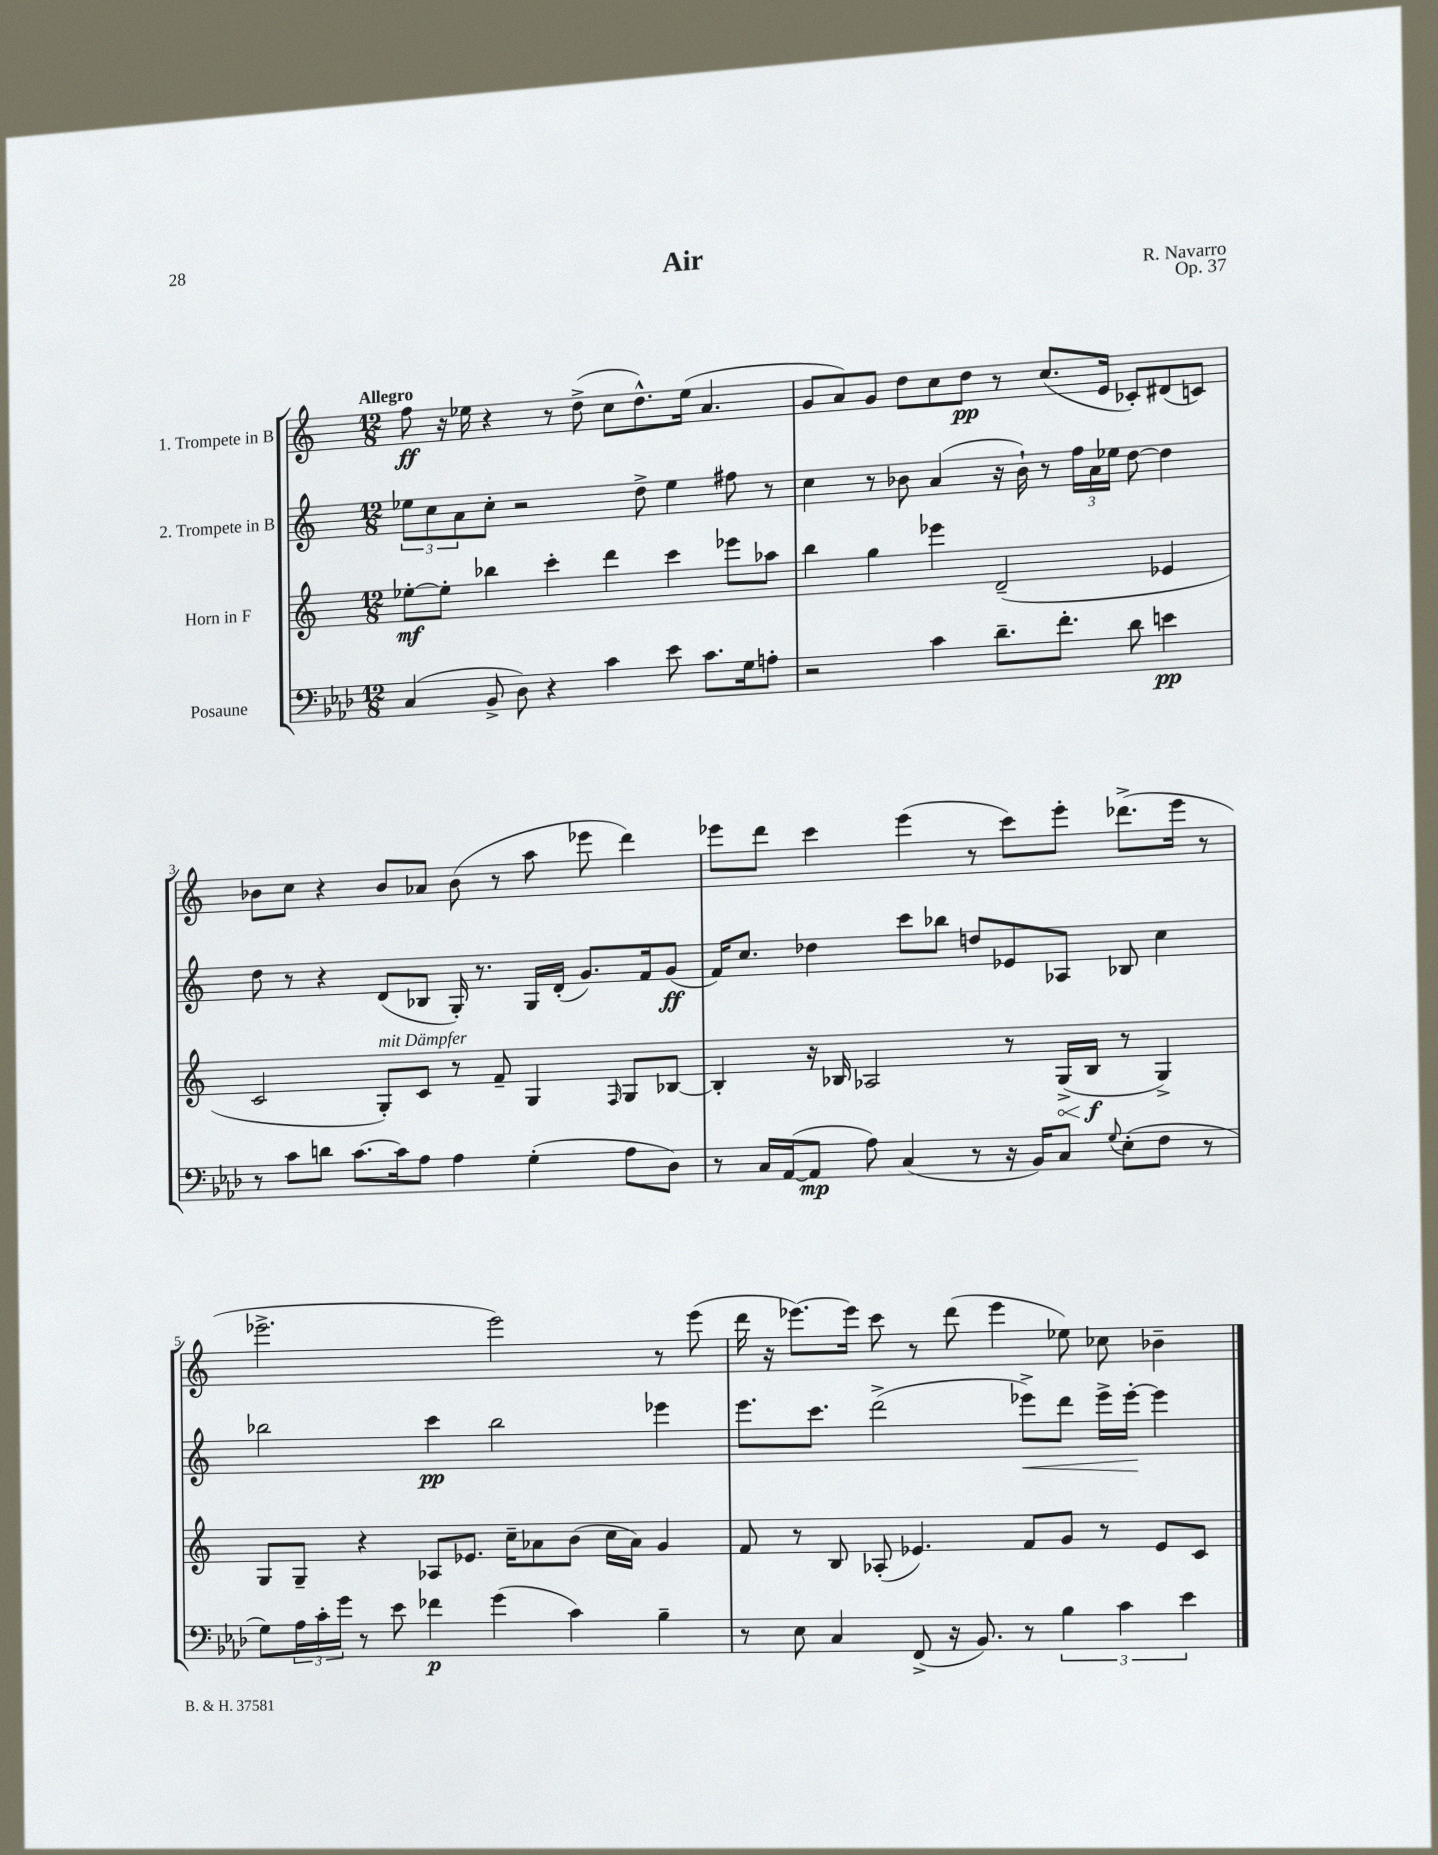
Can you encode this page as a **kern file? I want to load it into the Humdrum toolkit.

**kern	**kern	**kern	**kern
*staff4	*staff3	*staff2	*staff1
*clefF4	*clefG2	*clefG2	*clefG2
*k[b-e-a-d-]	*k[]	*k[]	*k[]
*M12/8	*M12/8	*M12/8	*M12/8
(4C/	[8ee-'\L	12ee-\L	8ff\
.	.	12cc\	.
.	8ee-'\]J	.	16r
.	.	12a\	.
.	.	.	16ee-\
8BB-^/	4bb-\	8cc'\J	4r
8D-\)	.	2r	.
4r	4ccc'\	.	8r
.	.	.	(8dd^\
4c\	4ddd\	.	8cc\L
.	.	8dd^\	8.dd^^\)
8e-\	4ccc\	4ee-\	.
.	.	.	(16ee-\Jk
8.c\L	.	.	4.a/
.	8eee-\L	8ff#\	.
16G\k	.	.	.
8A'\J	8aa-\J	8r	.
=	=	=	=
2r	4bb\	4cc\	8g/L
.	.	.	8a/)
.	4gg\	8r	8g/J
.	.	8b-\	8dd\L
4c\	4eee-\	(4a/	8cc\
.	.	.	8dd\J
8.d-~\L	(2d~/	16r	8r
.	.	16b-`\)	.
.	.	8r	(8.cc/L
8.f'\J	.	.	.
.	.	24ff\LL	.
.	.	24a\	.
.	.	.	16e/Jk
.	.	24ee-\JJ	.
8d-\	.	[8dd\	8c-'/L)
4e\	4e-/	4dd\]	(8d#/
.	.	.	8c/J)
=	=	=	=
8r	2c/	8dd\	8b-\L
8c\L	.	8r	8cc\J
8d\J	.	4r	4r
[8.c\L	.	.	.
.	8G'/L)	(8d/L	8b-/L
16c\]k	.	.	.
8A-\J	8c/J	8B-/J	8a-/J
4A-\	8r	16G'/)	(8b-\
.	.	8.r	.
.	8f~/	.	8r
(4G'\	4G/	16G/LL	8aa\
.	.	(16d'/JJ	.
.	.	8.g/L)	8eee-\
.	16qqF/	.	.
8A-\L	8G/L	.	4ddd\)
.	.	16f/k	.
8D-\J)	[8B-/J	(8g/J	.
=	=	=	=
8r	4B-'/]	16f/LK)	8eee-\L
.	.	8.cc/J	.
16C/LL	.	.	8ddd\J
([16AA-/J	.	.	.
8AA-/]J	16r	4dd-\	4ccc\
.	16B-/	.	.
8A-\)	2A-/	.	.
(4C/	.	8ccc\L	(4eee-\
.	.	8bb-\J	.
8r	.	8dd/L	8r
16r	8r	8e-/	8ccc\L)
16BB-/LK)	.	.	.
8C/J	(16G^/LL	8A-/J	8eee-'\J
.	16B-/JJ	.	.
8qqG/	.	.	.
(8E-'\L	8r	8B-/	(8.ddd-^\L
8F\J	4G^/)	4cc\	.
.	.	.	16eee-\Jk
8r	.	.	8r
=	=	=	=
8G\L)	8G/L	2bb-\	2.eee-^\
24A-\L	8G~/J	.	.
24c'\	.	.	.
24g\JJ	.	.	.
8r	4r	.	.
8e-\	.	.	.
4f-\	8A-/L	4ccc\	.
.	8.e-/J	.	.
(4g\	.	2bb-\	2eee-\)
.	16cc~\LK	.	.
.	8a-\	.	.
4c\)	(8b\J	.	.
.	16cc\LL	.	.
.	16a-\JJ)	.	.
4B-~\	4g/	4eee-\	8r
.	.	.	(8eee-\
=	=	=	=
8r	8f/	8.eee\L	16ddd\
.	.	.	16r
8E-\	8r	.	[8.eee-\L)
.	.	8.ccc\J	.
4C/	8B/	.	.
.	.	.	16eee-\]Jk
.	(8A-'/	(2ddd^\	8ccc\
(8FF^/	4.e-/)	.	8r
16r	.	.	(8ddd\
8.BB-/)	.	.	.
.	.	.	4eee-\
8r	8f/L	8eee-^\L)	.
6B-\	8g/J	8ddd\J	8ee-\)
.	8r	16eee-^\LL	8cc-\
6c\	.	.	.
.	.	[16eee-'\JJ	.
.	8e-/L	4eee-\]	4b-~\
6e-\	.	.	.
.	8c/J	.	.
==	==	==	==
*-	*-	*-	*-
